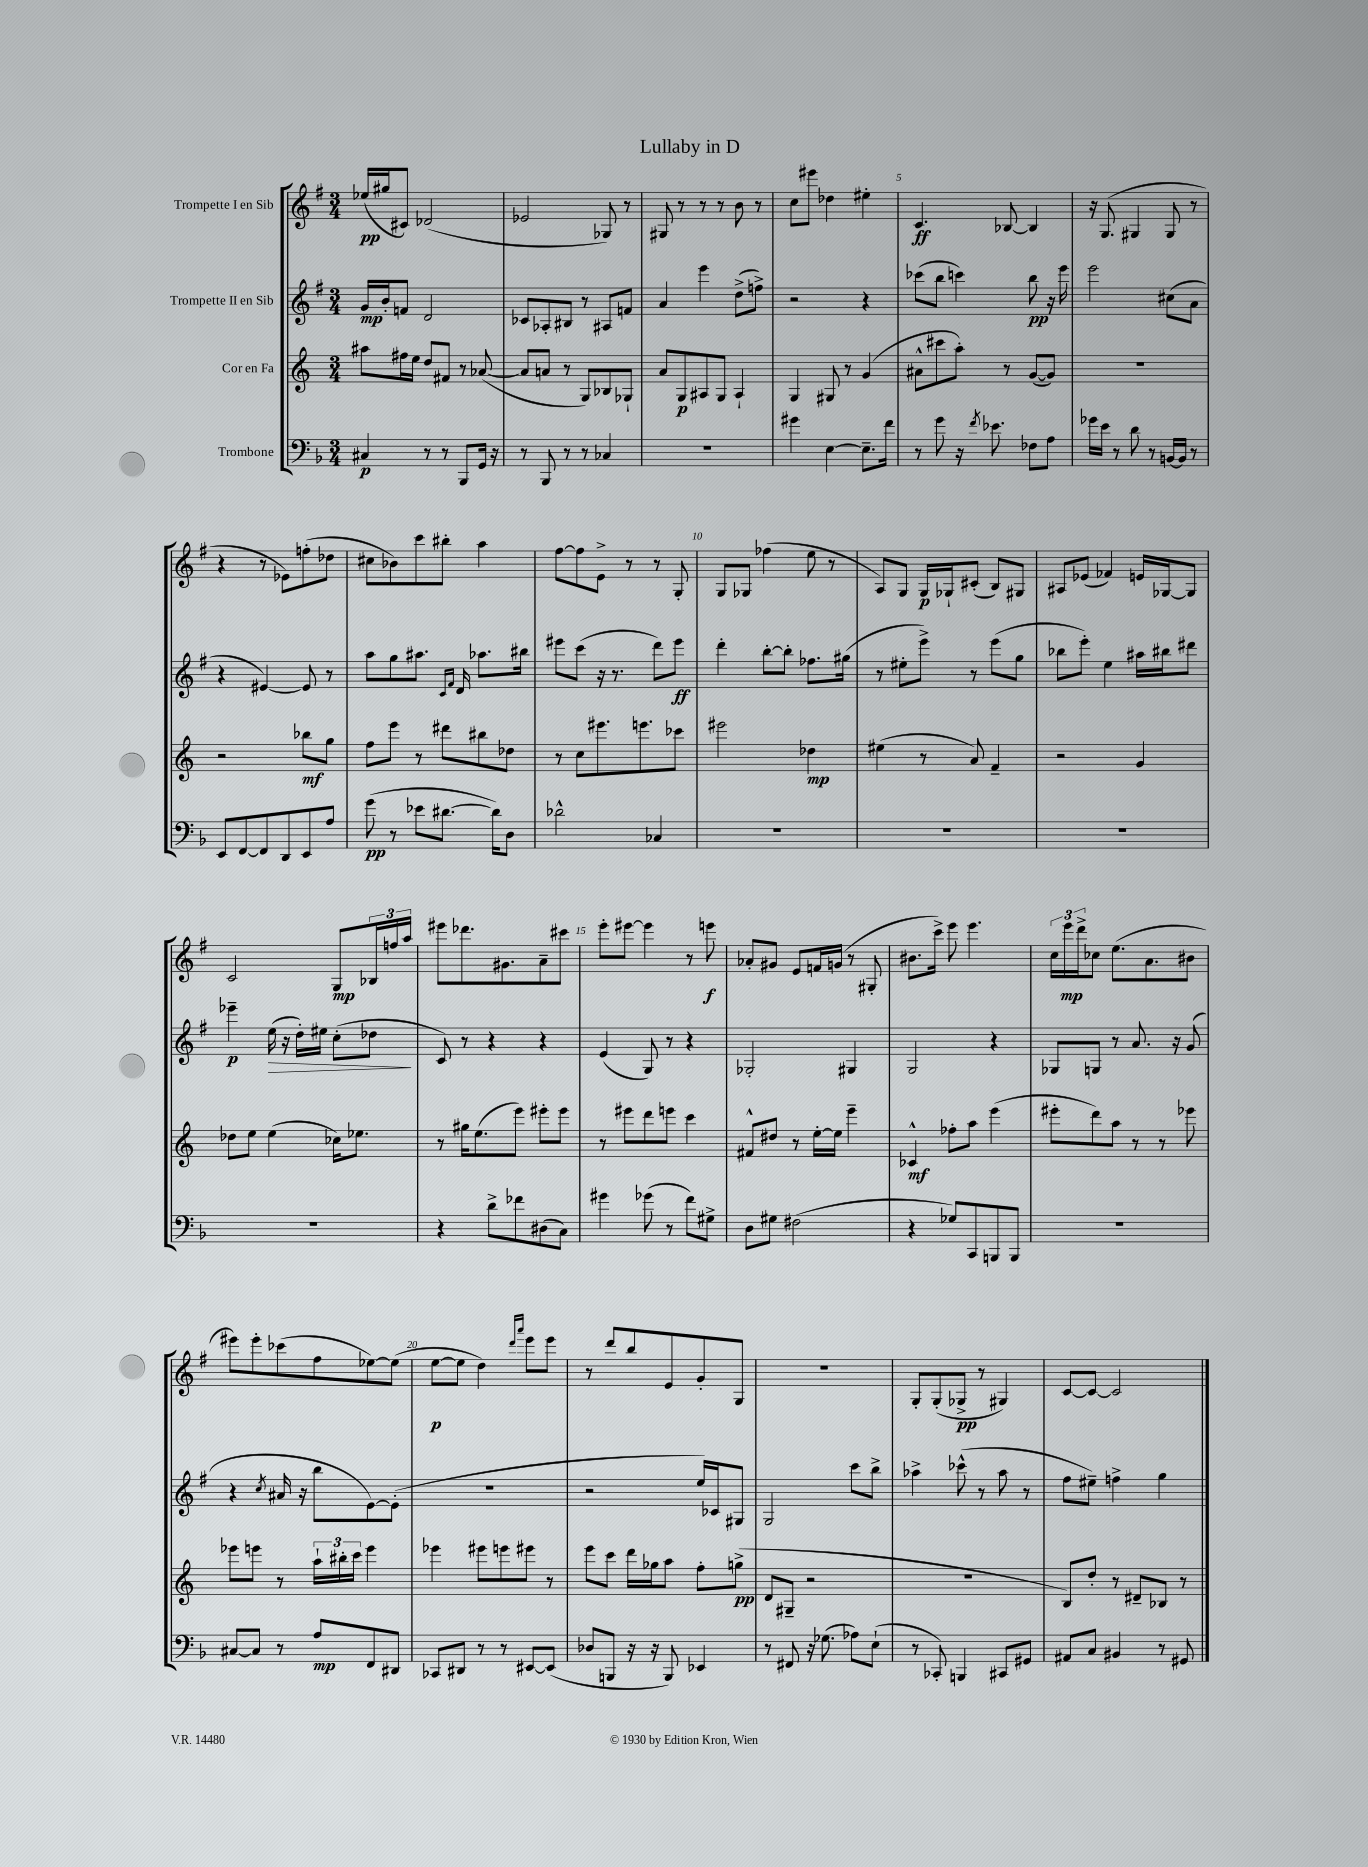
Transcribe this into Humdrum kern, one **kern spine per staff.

**kern	**kern	**kern	**kern
*staff4	*staff3	*staff2	*staff1
*clefF4	*clefG2	*clefG2	*clefG2
*k[b-]	*k[]	*k[f#]	*k[f#]
*M3/4	*M3/4	*M3/4	*M3/4
4C#	8aa#	16g	(16ee-
.	.	16b'	16gg#
.	16ff#	8f	8c#)
.	16ee	.	.
8r	8dd	2d	(2d-
8r	8f#	.	.
8BBB-	8r	.	.
16GG	([8a-	.	.
16r	.	.	.
=	=	=	=
8r	8a-]	8c-	2e-
8BBB-	8a	8A-'	.
8r	8r	8B#	.
8r	8G)	8r	.
4C-	8B-	8A#	8G-)
.	8G-`	8f	8r
=	=	=	=
2.r	8a	4a	8G#
.	8G	.	8r
.	8A#	4eee	8r
.	8G	.	8r
.	4A#`	(8dd^	8b
.	.	8ff^)	8r
=	=	=	=
4g#	4G	2r	8cc
.	.	.	8eee#
[4E	8G#	.	4dd-
.	8r	.	.
8.E~]	(4g	4r	4ee#'
16f	.	.	.
=	=	=	=
8r	8a#^^	(8ccc-	4.c
8g	8ccc#	8bb	.
16r	8aa')	4ccc)	.
8qf	.	.	.
8.e-	.	.	.
.	8r	.	[8B-
8F-	([8g	8bb	4B-]
8A	8g])	16r	.
.	.	16eee	.
=	=	=	=
16g-	2.r	2eee	16r
16e	.	.	(8.G
8r	.	.	.
8d	.	.	4G#
8r	.	.	.
[16BB	.	(8cc#	8G#
16BB]	.	.	.
8r	.	8a	8r
=	=	=	=
8EE	2r	4r	4r
[8FF	.	.	.
8FF]	.	[4e#)	8r
8DD	.	.	8e-)
8EE	8bb-	8e#]	(8ff'
8A	8gg	8r	8dd-
=	=	=	=
(8g	8ff	8aa	8cc#
8r	8eee	8gg	8b-)
8e-	8r	8.aa#	8ccc
[8.d#	8ddd#	.	8bb#'
.	.	16qqc	.
.	.	16qqf#	.
.	.	16d	.
.	8bb#	8.aa-	4aa
16d#])	.	.	.
8D	8dd-	.	.
.	.	16bb#	.
=	=	=	=
2d-^^	8r	8eee#	[8ff#
.	8cc	(8ccc	8ff#]
.	8.eee#	16r	8e^
.	.	8.r	.
.	.	.	8r
.	8.eee	.	.
4C-	.	8ddd)	8r
.	8ccc-	8eee#	8G'
=	=	=	=
2.r	2eee#	4ddd'	8G
.	.	.	8G-
.	.	[8bb'	(4ff-
.	.	8bb']	.
.	4dd-	8.ff-	8ee
.	.	.	8r
.	.	(16gg#	.
=	=	=	=
2.r	(4ee#	8r	8A)
.	.	8ee#'	8G
.	8r	8eee^)	16G
.	.	.	16G-`
.	8a)	8r	(8c#'
.	4f~	(8eee	8B)
.	.	8gg	8G#
=	=	=	=
2.r	2r	8bb-	8A#
.	.	8eee')	(8e-
.	.	4ee	4f-)
.	4g	16aa#	16e
.	.	16bb#	[16G-
.	.	8ddd#	8G-]
=	=	=	=
2.r	8dd-	4eee-~	2c
.	8ee	.	.
.	(4ee	(16ee	.
.	.	16r	.
.	.	16dd')	.
.	.	16ee#	.
.	16cc-)	(8cc'	8G
.	8.ee-	.	.
.	.	8dd-	24B-
.	.	.	24ff
.	.	.	24aa
=	=	=	=
4r	8r	8c)	8eee#
.	16gg#	8r	8.ddd-
.	(8.ee	.	.
8d^	.	4r	.
.	.	.	8.g#
8f-	8eee)	.	.
(8D#	8eee#'	4r	8a~
8C)	8eee#	.	8ccc#
=	=	=	=
4g#	8r	(4e	8eee'
.	8eee#	.	[8eee#
(8g-	8ddd	8G)	4eee#]
8r	8eee	8r	.
8f)	4ccc	4r	8r
8G#^	.	.	8eee
=	=	=	=
8D	8f#^^	2G-'	8a-'
8G#	8dd#	.	8g#
(2F#	8r	.	8e
.	[16ee'	.	16f
.	16ee]	.	(16g
.	4eee~	4G#	8r
.	.	.	8G#'
=	=	=	=
4r	4c-^^	2G	8.b#
.	.	.	16ccc^)
8G-)	8ff-'	.	8eee
8CC	8aa	.	4.eee
8BBB	(4eee	4r	.
8BBB	.	.	.
=	=	=	=
2.r	8eee#'	8G-	24cc
.	.	.	24eee
.	.	.	24ddd^
.	8ddd)	8G	8cc-
.	8aa	8r	(8.ee
.	8r	8.a	.
.	.	.	8.a
.	8r	.	.
.	.	16r	.
.	8eee-	(8g	8b#
=	=	=	=
[8C#	8eee-	4r	8eee#)
8C#]	8eee	.	8eee#'
.	.	8qcc	.
8r	8r	16a#	(8ccc-
.	.	16r	.
8A	24aa`	8bb	8ff#
.	24bb#'	.	.
.	24ccc	.	.
8FF	4eee	[8e)	[8ee-)
8DD#	.	(8e']	(8ee-]
=	=	=	=
8CC-	4eee-	2.r	[8ee
8DD#	.	.	8ee]
8r	8eee#	.	4dd)
8r	8eee	.	.
.	.	.	16qqddd
.	.	.	16qqaaa
[8EE#	8eee#	.	8eee
(8EE#]	8r	.	8eee
=	=	=	=
8D-	8eee	2r	8r
8BBB	8ccc	.	8ddd
16r	16ddd	.	8bb
16r	16gg-	.	.
8BBB)	8aa	.	8e
4EE-	8ff'	16ee)	8g'
.	.	16c-	.
.	(8gg^	8G#	8G
=	=	=	=
8r	8d	2G	2.r
8FF#	8G#~	.	.
16r	2r	.	.
(8.G-	.	.	.
8A-)	.	8ccc	.
(8E`	.	8bb^	.
=	=	=	=
8r	2.r	4aa-^	8G'
8CC-')	.	.	(8G'
4BBB	.	(8ccc-^^	8G-^
.	.	8r	8r
8CC#	.	8aa-	4G#)
8GG#	.	8r	.
=	=	=	=
8AA#	8B)	8ff#	[8c
8C	8dd'	8ee#~)	8c_
4BB#	8r	4ff^	2c]
.	8d#~	.	.
8r	8B-	4gg	.
8GG#	8r	.	.
==	==	==	==
*-	*-	*-	*-
